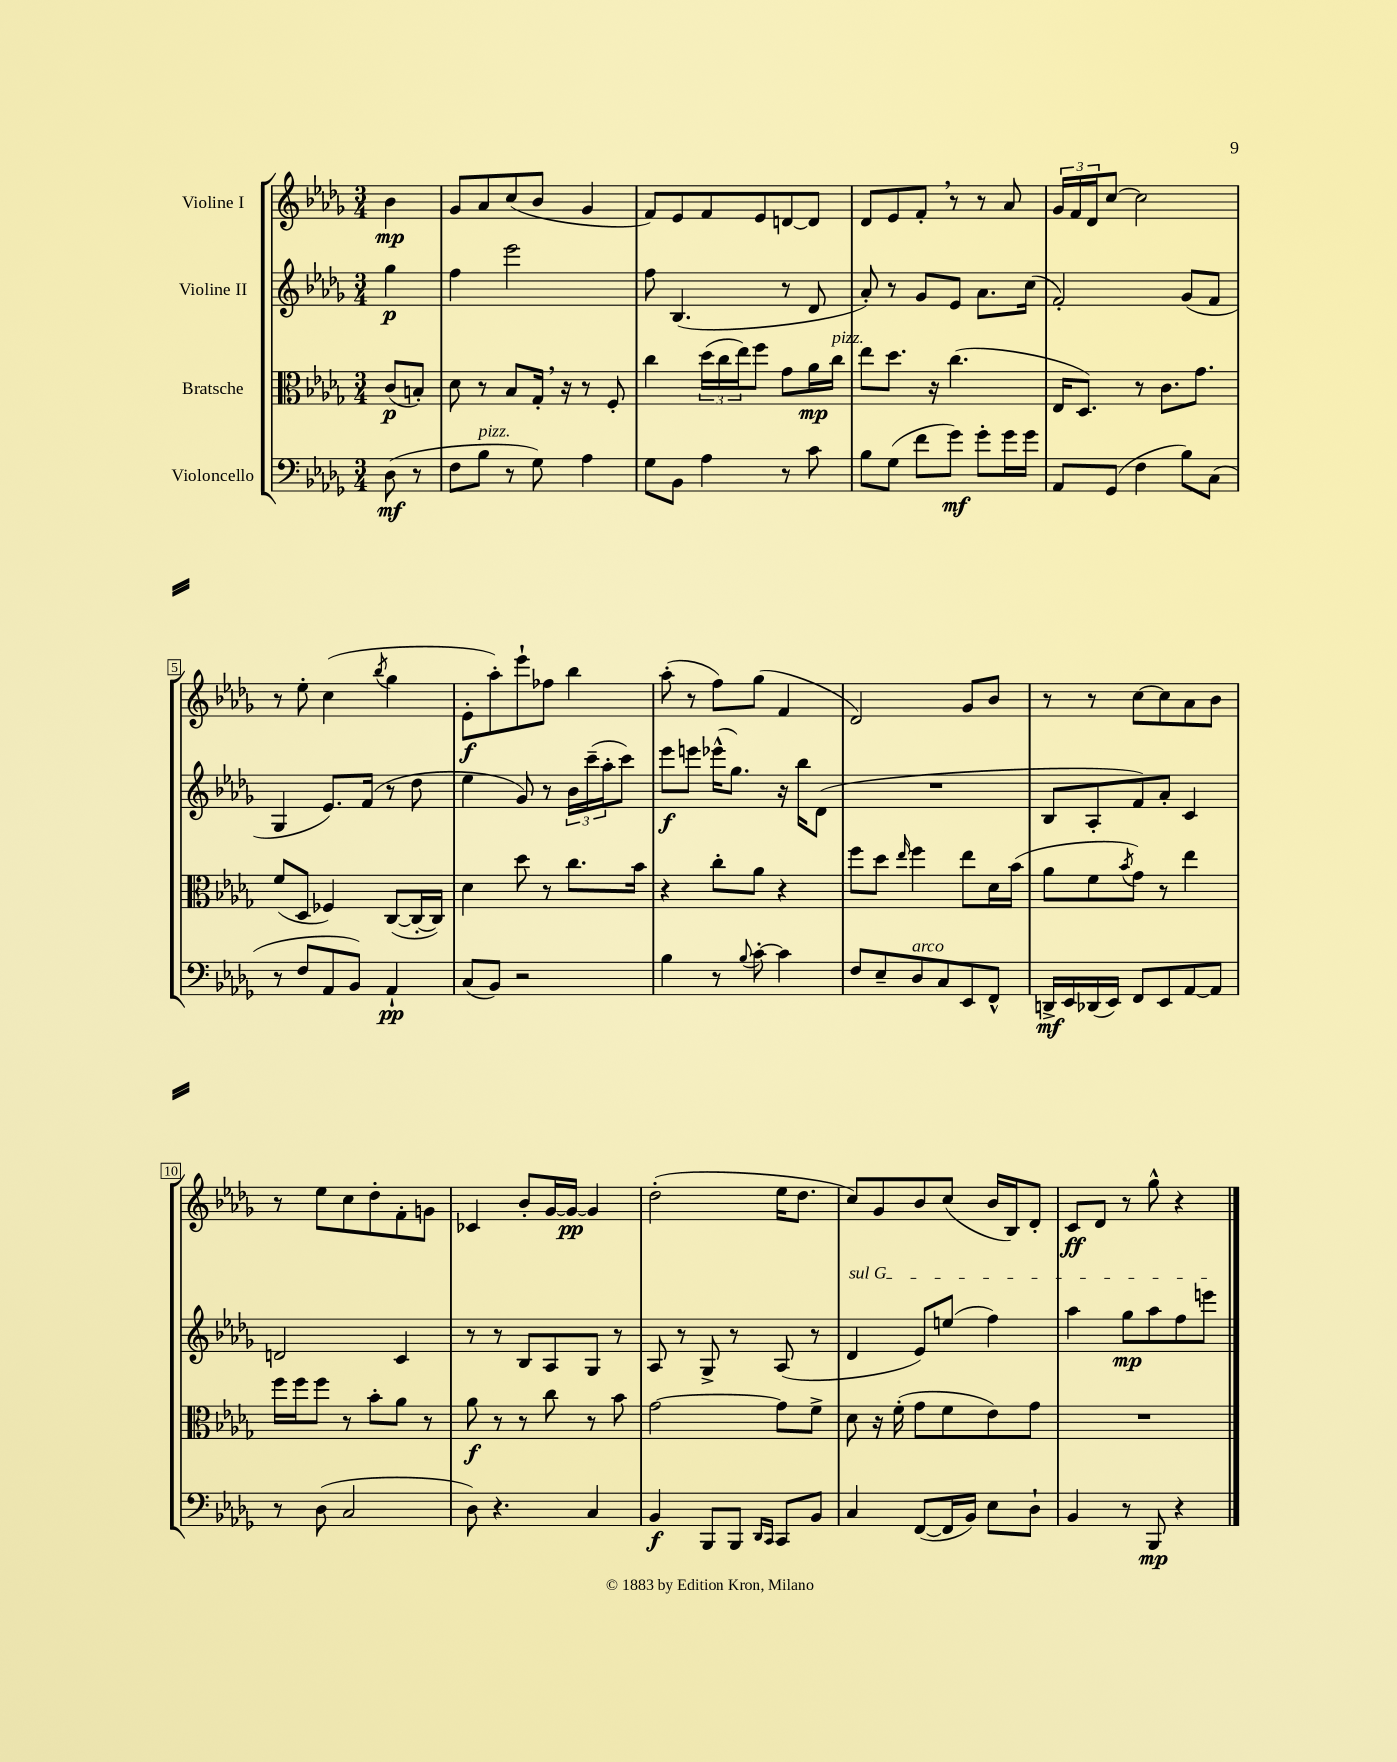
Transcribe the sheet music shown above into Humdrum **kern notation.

**kern	**kern	**kern	**kern
*staff4	*staff3	*staff2	*staff1
*clefF4	*clefC3	*clefG2	*clefG2
*k[b-e-a-d-g-]	*k[b-e-a-d-g-]	*k[b-e-a-d-g-]	*k[b-e-a-d-g-]
*M3/4	*M3/4	*M3/4	*M3/4
(8D-\	(8c/L	4gg-\	4b-\
8r	8B'/J)	.	.
=	=	=	=
8F\L	8d-\	4ff\	8g-/L
8B-\J	8r	.	8a-/
8r	8B-/L	2eee-\	(8cc/
8G-\)	16G-'/Jk	.	8b-/J
.	16r	.	.
4A-\	8r	.	4g-/
.	8F'/	.	.
=	=	=	=
8G-\L	4cc\	8ff\	8f/L)
8BB-\J	.	(4.B-/	8e-/
4A-\	(24dd-\LL	.	8f/
.	24cc\	.	.
.	24ee-\J)	.	.
.	8ff\J	.	8e-/
8r	8g-\L	8r	[8d/
8c\	16a-\L	8d-/	8d/]J
.	16cc\JJ	.	.
=	=	=	=
8B-\L	8ee-\L	8a-'/)	8d-/L
(8G-\J	8.dd-\J	8r	8e-/
8f\L	.	8g-/L	8f'/J
.	16r	.	.
8g-\J)	(4.cc\	8e-/J	8r
8g-'\L	.	8.a-\L	8r
16g-\L	.	.	8a-/
16g-\JJ	.	(16cc\Jk	.
=	=	=	=
8AA-/L	16E-/LK	2f'/)	24g-/LL
.	.	.	24f/
.	8.D-/J)	.	.
.	.	.	24d-/J
(8GG-/J	.	.	[8cc/J
4F\	8r	.	2cc\]
.	8.c\L	.	.
8B-\L)	.	(8g-/L	.
.	8.g-\J	.	.
(8C\J	.	8f/J	.
=	=	=	=
8r	(8f/L	4G-/	8r
8F/L	8D-/J	.	8ee-'\
8AA-/	4F-/)	8.e-/L)	(4cc\
8BB-/J)	.	.	.
.	.	(16f/Jk	.
.	.	.	8qbb-/
4AA-`/	([8C/L	8r	4gg-\
.	16C'/_L	8dd-\	.
.	16C/]JJ)	.	.
=	=	=	=
(8C/L	4d-\	4ee-\	8e-'\L
8BB-/J)	.	.	8aa-'\)
2r	8dd-\	8g-/)	8eee-`\
.	8r	8r	8ff-\J
.	8.cc\L	24b-\LL	4bb-\
.	.	(24ccc~\	.
.	.	24aa-'\J	.
.	.	8ccc\J)	.
.	16b-\Jk	.	.
=	=	=	=
4B-\	4r	8eee-\L	(8aa-'\
.	.	8eee\J	8r
8r	8cc'\L	(16eee-^^\LK	8ff\L)
.	.	8.gg-\J)	.
8qqB-/	.	.	.
[8c'\	8a-\J	.	(8gg-\J
4c\]	4r	16r	4f/
.	.	16bb-\LK	.
.	.	(8d-\J	.
=	=	=	=
8F/L	8ff\L	2.r	2d-/)
8E-~/	8dd-\J	.	.
.	16qqee-/	.	.
8D-/	4ff\	.	.
8C/	.	.	.
8EE-/	8ee-\L	.	8g-/L
8FF^^/J	16d-\L	.	8b-/J
.	(16b-\JJ	.	.
=	=	=	=
16DD^/LL	8a-\L	8B-/L	8r
16EE-/	.	.	.
(16DD-/	8f\	8A-'/	8r
16EE-/JJ)	.	.	.
.	8qb-/	.	.
8FF/L	8g-\J)	8f/)	[8cc\L
8EE-/	8r	8a-'/J	8cc\]
[8AA-/	4ee-\	4c/	8a-\
8AA-/]J	.	.	8b-\J
=	=	=	=
8r	16ff\LL	2d/	8r
.	16ff\J	.	.
(8D-\	8ff\J	.	8ee-\L
2C/	8r	.	8cc\
.	8b-'\L	.	8dd-'\
.	8a-\J	4c/	8f'\
.	8r	.	8g\J
=	=	=	=
8D-\)	8a-\	8r	4c-/
4.r	8r	8r	.
.	8r	8B-/L	8b-'/L
.	8cc\	8A-/	[16g-/L
.	.	.	16g-/_JJ
4C/	8r	8G-/J	4g-/]
.	8b-\	8r	.
=	=	=	=
4BB-/	[2g-\	8A-/	(2dd-'\
.	.	8r	.
8BBB-/L	.	8G-^/	.
8BBB-/J	.	8r	.
16qqDD-/LL	.	.	.
16qqCC/JJ	.	.	.
8CC/L	8g-\]L	(8A-/	16ee-\LK
.	.	.	8.dd-\J
8BB-/J	8f^\J	8r	.
=	=	=	=
4C/	8d-\	4d-/	8cc/L)
.	16r	.	8g-/
.	(16f'\	.	.
([8FF/L	8g-\L	8e-/L)	8b-/
16FF/]L	8f\	(8ee/J	(8cc/J
16BB-/JJ)	.	.	.
8E-\L	8e-\)	4ff\)	16b-/LL
.	.	.	16B-/J)
8D-`\J	8g-\J	.	8d-'/J
=	=	=	=
4BB-/	2.r	4aa-\	8c/L
.	.	.	8d-/J
8r	.	8gg-\L	8r
8BBB-/	.	8aa-\	8gg-^^\
4r	.	8ff\	4r
.	.	8eee\J	.
==	==	==	==
*-	*-	*-	*-
